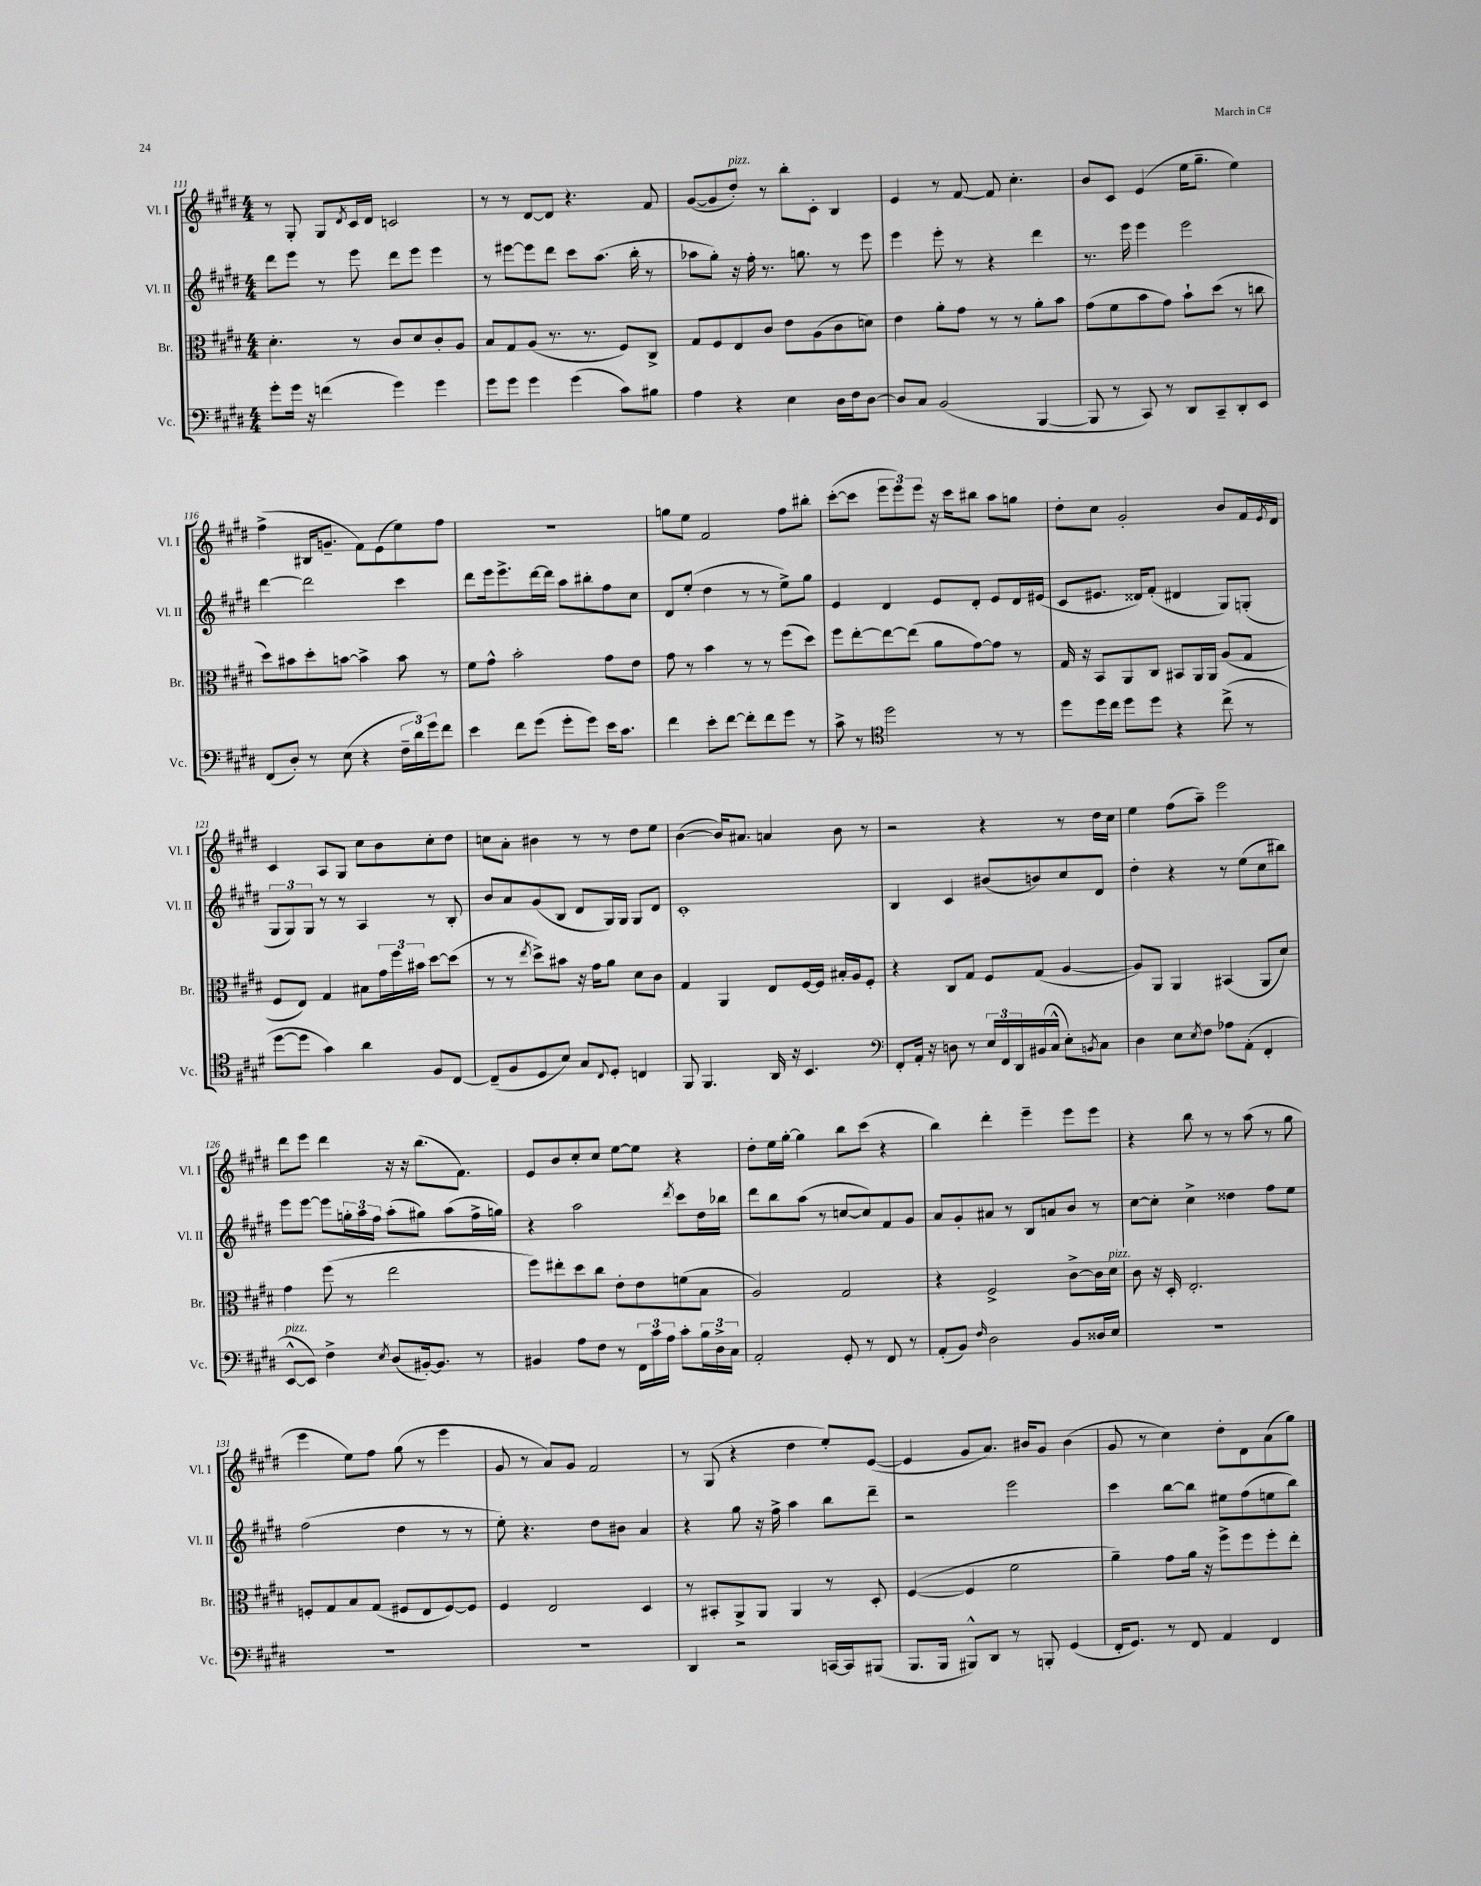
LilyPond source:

<<
\new StaffGroup <<
\new Staff = "s0" \with { instrumentName = "Vl. I" shortInstrumentName = "Vl. I" } {
    \clef treble \key e \major \numericTimeSignature \time 4/4
    r8 gis8-. gis8 \acciaccatura { dis'8 } cis'16 dis'16 c'2 |
    r8 r8 dis'8~ dis'8 r4. fis'8 |
    gis'8~( gis'8 dis''8-.^\markup { \italic "pizz." }) r8 b''8-. cis'8-. b4 |
    e'4 r8 fis'8~ fis'8 cis''4.-. |
    b'8 cis'8 e'4( e''16 gis''8.-- e''4) |
    fis''4->( bis16 g'8.-- fis'8) e'8( e''8) fis''8 |
    r1 |
    g''8 e''8 fis'2 fis''8 bis''8-. |
    cis'''8~-.( cis'''8 \tuplet 3/2 { e'''8 e'''8) e'''8 } r16 cis'''16 bis''8 a''8 g''8 |
    dis''8-. cis''8 gis'2-. b'8 fis'16 \acciaccatura { e'8 } dis'16 |
    cis'4 a8 gis8 cis''8 b'8 cis''8-. dis''8 |
    c''8 a'8-. bis'4 r8 r8 dis''8 e''8 |
    b'4~( b'16) ais'8. a'4 b'8 r8 |
    r2 r4 r8 dis''16 cis''16 |
    e''4 fis''8( a''8--) e'''2 |
    dis'''8 e'''8 dis'''4 r16 r16 b''8.( fis'8.) |
    e'8 b'8 cis''8-. cis''8 e''8~ e''8 r4 |
    dis''8-. e''16 gis''16~-. gis''4 b''8 cis'''8( r4 |
    b''4) dis'''4-. e'''4-- e'''8 e'''8 |
    r4 b''8 r8 r8 a''8( r8 gis''8 |
    e'''4 e''8) fis''8 gis''8( r8 e'''4 |
    gis'8 r8 a'8) gis'8 fis'2 |
    r8 gis8( r4 dis''4 e''8-.) e'8~( |
    e'4 gis'8 a'8.) bis'16 gis'8 bis'4( |
    gis'8 r8 cis''4) dis''8-. dis'8 a'8( gis''8) \bar "|." |
}
\new Staff = "s1" \with { instrumentName = "Vl. II" shortInstrumentName = "Vl. II" } {
    \clef treble \key e \major \numericTimeSignature \time 4/4
    dis'''8 e'''8 r8 e'''8 dis'''8 e'''8 e'''4 |
    r8 eis'''8~ eis'''8 dis'''8 cis'''8 a''8.( b''16-. r8 |
    aes''8 gis''8-.) r16 fis''16-. r8. g''8. r8 e'''8 |
    e'''4 e'''8-. r8 r4 dis'''4 |
    r8. e'''16 e'''4 e'''2 |
    dis'''4~ dis'''2 cis'''4 |
    dis'''8 e'''16 e'''8.-> dis'''16~ dis'''16 a''8 bis''8-. fis''8 cis''8 |
    dis'8 e''8-.( dis''4 r8 r8 e''8->) gis''8 |
    e'4 dis'4 e'8 dis'8-. e'8 dis'16 eis'16( |
    cis'8 eis'8. disis'16) fis'8-.( dis'4 gis8) g8-.( |
    \tuplet 3/2 { gis8 gis8) gis8 } r8 r8 a4 r8 b8-. |
    b'8 a'8 gis'8( b8 dis'8 gis16) gis16 gis8 dis'8 |
    cis'1-. |
    b4 cis'4 bis'8( b'8) cis''8 dis'8 |
    dis''4-. r4 r8 e''8( cis''8 bis''8) |
    e'''8 e'''8~ e'''8 \tuplet 3/2 { g''16-. a''16 fis''16 } a''8-.( gis''8) a''8( fis''16-> g''16) |
    r4 a''2 \acciaccatura { dis'''8 } cis'''8 dis''16 bes''16 |
    dis'''8 b''8 a''8( r8 c''8~ c''8) fis'8 gis'8 |
    a'8 gis'8-. ais'8 r8 b8 a'8 b'8 r8 |
    cis''8~ cis''8-. cis''4-> disis''4 fis''8 e''8 |
    fis''2( dis''4 r8 r8 |
    e''8-.) r4. dis''8 bis'8 a'4 |
    r4 gis''8 r16 fis''16-> a''4 b''8 dis'''8-- |
    r2 e'''2 |
    cis'''4 b''8~ b''8 eis''8 fis''8( e''8 b''8) \bar "|." |
}
\new Staff = "s2" \with { instrumentName = "Br." shortInstrumentName = "Br." } {
    \clef alto \key e \major \numericTimeSignature \time 4/4
    dis'4.-. r8 cis'8 dis'8 cis'8-. a8 |
    b8 gis8 a8( r8. r8. fis8) cis8-> |
    gis8 fis8 e8 cis'8 e'8 a8( cis'8 d'8) |
    e'4 a'8-. gis'8 r8 r8 a'8-. b'8 |
    gis'8( fis'8 b'8 gis'8) b'8-! dis''8( r8 c''8 |
    dis''8) bis'8 dis''8-. b'8~ b'4-> b'8 r8 |
    fis'8 gis'8-^ b'2-. gis'8 e'8 |
    gis'8 r8 b'4 r8 r8 fis''8( dis''8) |
    fis''8 e''8~-. e''8~ e''8( a'8 gis'8~) gis'8 r8 |
    gis16 r16 b,8 a,8 cis8 bis,8 a,16 a,16 a8( gis8 |
    fis8 e8) gis4 bis8 \tuplet 3/2 { gis'16 fis''16 bis'16 } dis''8~ dis''8( |
    r8 r8 \acciaccatura { e''8 } dis''8->) bis'8 r16 gis'16 a'8 dis'8 cis'8 |
    gis4 a,4 e8 fis16~ fis16 bis16-. a16 fis8-. |
    r4 cis8 gis8 fis8 gis8( a4~ |
    a8) a,8 a,4 bis,4( a,8 dis'8) |
    gis'4 fis''8( r8 e''2 |
    fis''8) eis''8-. dis''8 cis''8 e'8-. e'8 f'8( b8 |
    a2) gis2 |
    r4 fis2-> cis'8~-> cis'16 dis'16^\markup { \italic "pizz." } |
    cis'8 r16 dis16-. e2.-. |
    f8-. gis8 b8 gis8( fis8 e8 fis8~) fis8 |
    fis4 e2 dis4 |
    r8 bis,8-. a,8-> a,8 a,4 r8 dis8-. |
    fis4~( fis4 fis'2 |
    a'4--) gis'8 a'16 r16 fis''8-> fis''8 fis''8-. e''8-. \bar "|." |
}
\new Staff = "s3" \with { instrumentName = "Vc." shortInstrumentName = "Vc." } {
    \clef bass \key e \major \numericTimeSignature \time 4/4
    gis'8-. gis'16 r16 f'4( gis'4) gis'4 |
    gis'8 gis'8 gis'4 gis'4( cis'8) bis8 |
    a4 r4 e4 dis16 fis16 dis8~ |
    dis8 cis8 b,2( b,,4~ |
    b,,8 r8 cis,8) r8 dis,8 cis,8-- dis,8-. e,8 |
    fis,8( dis8-.) r8 e8( r4 \tuplet 3/2 { fis16-- dis'16) gis'16 } fis'8 |
    e'4 fis'8 gis'8( gis'8-. gis'8) e'16 cis'8. |
    fis'4 e'8-. fis'8~ fis'8-. fis'8 gis'8 r8 |
    cis'8-> r8 \clef tenor dis''2 r8 r8 |
    dis''8 dis''16 cis''16 dis''8 dis''8 r4 cis''8->( r8 |
    dis''8~ dis''8 gis'4) a'4 fis8 cis8~ |
    cis8--( fis8 dis8 b8) gis8 \appoggiatura { cis8 } dis8-. c4 |
    fis,8 fis,4. a,16 r16 b,4. |
    \clef bass fis,8-. a,16-. r16 d8 r8 \tuplet 3/2 { e16 fis,16 dis,16 } bis,16( cis16-^ e8-.) \acciaccatura { b,8 } cis8 |
    dis4 e8 \acciaccatura { e8 } fis8 aes8 a,8-.( fis,4-. |
    e,8~-^^\markup { \italic "pizz." } e,8) fis4-> \acciaccatura { e8 } dis8( bis,16~-.) bis,8. r8 |
    bis,4 a8 fis8 r8 \tuplet 3/2 { fis,16 cis'16 a16 } cis'8-. \tuplet 3/2 { b16 dis16-> cis16 } |
    a,2-. gis,8-. r8 fis,8 r8 |
    a,8-.( b,8) \grace { fis16 } dis2 b,8 disis16 e16 |
    R1 |
    R1 |
    R1 |
    dis,4 r2 c,16~ c,16 bis,,8( |
    b,,8. b,,16 bis,,8-^) dis,8 r8 b,,8-. gis,4( |
    fis,16-. gis,8.) r8 fis,8 a,4 fis,4 \bar "|." |
}
>>
>>
\layout { \context { \Score currentBarNumber = #111 } }
